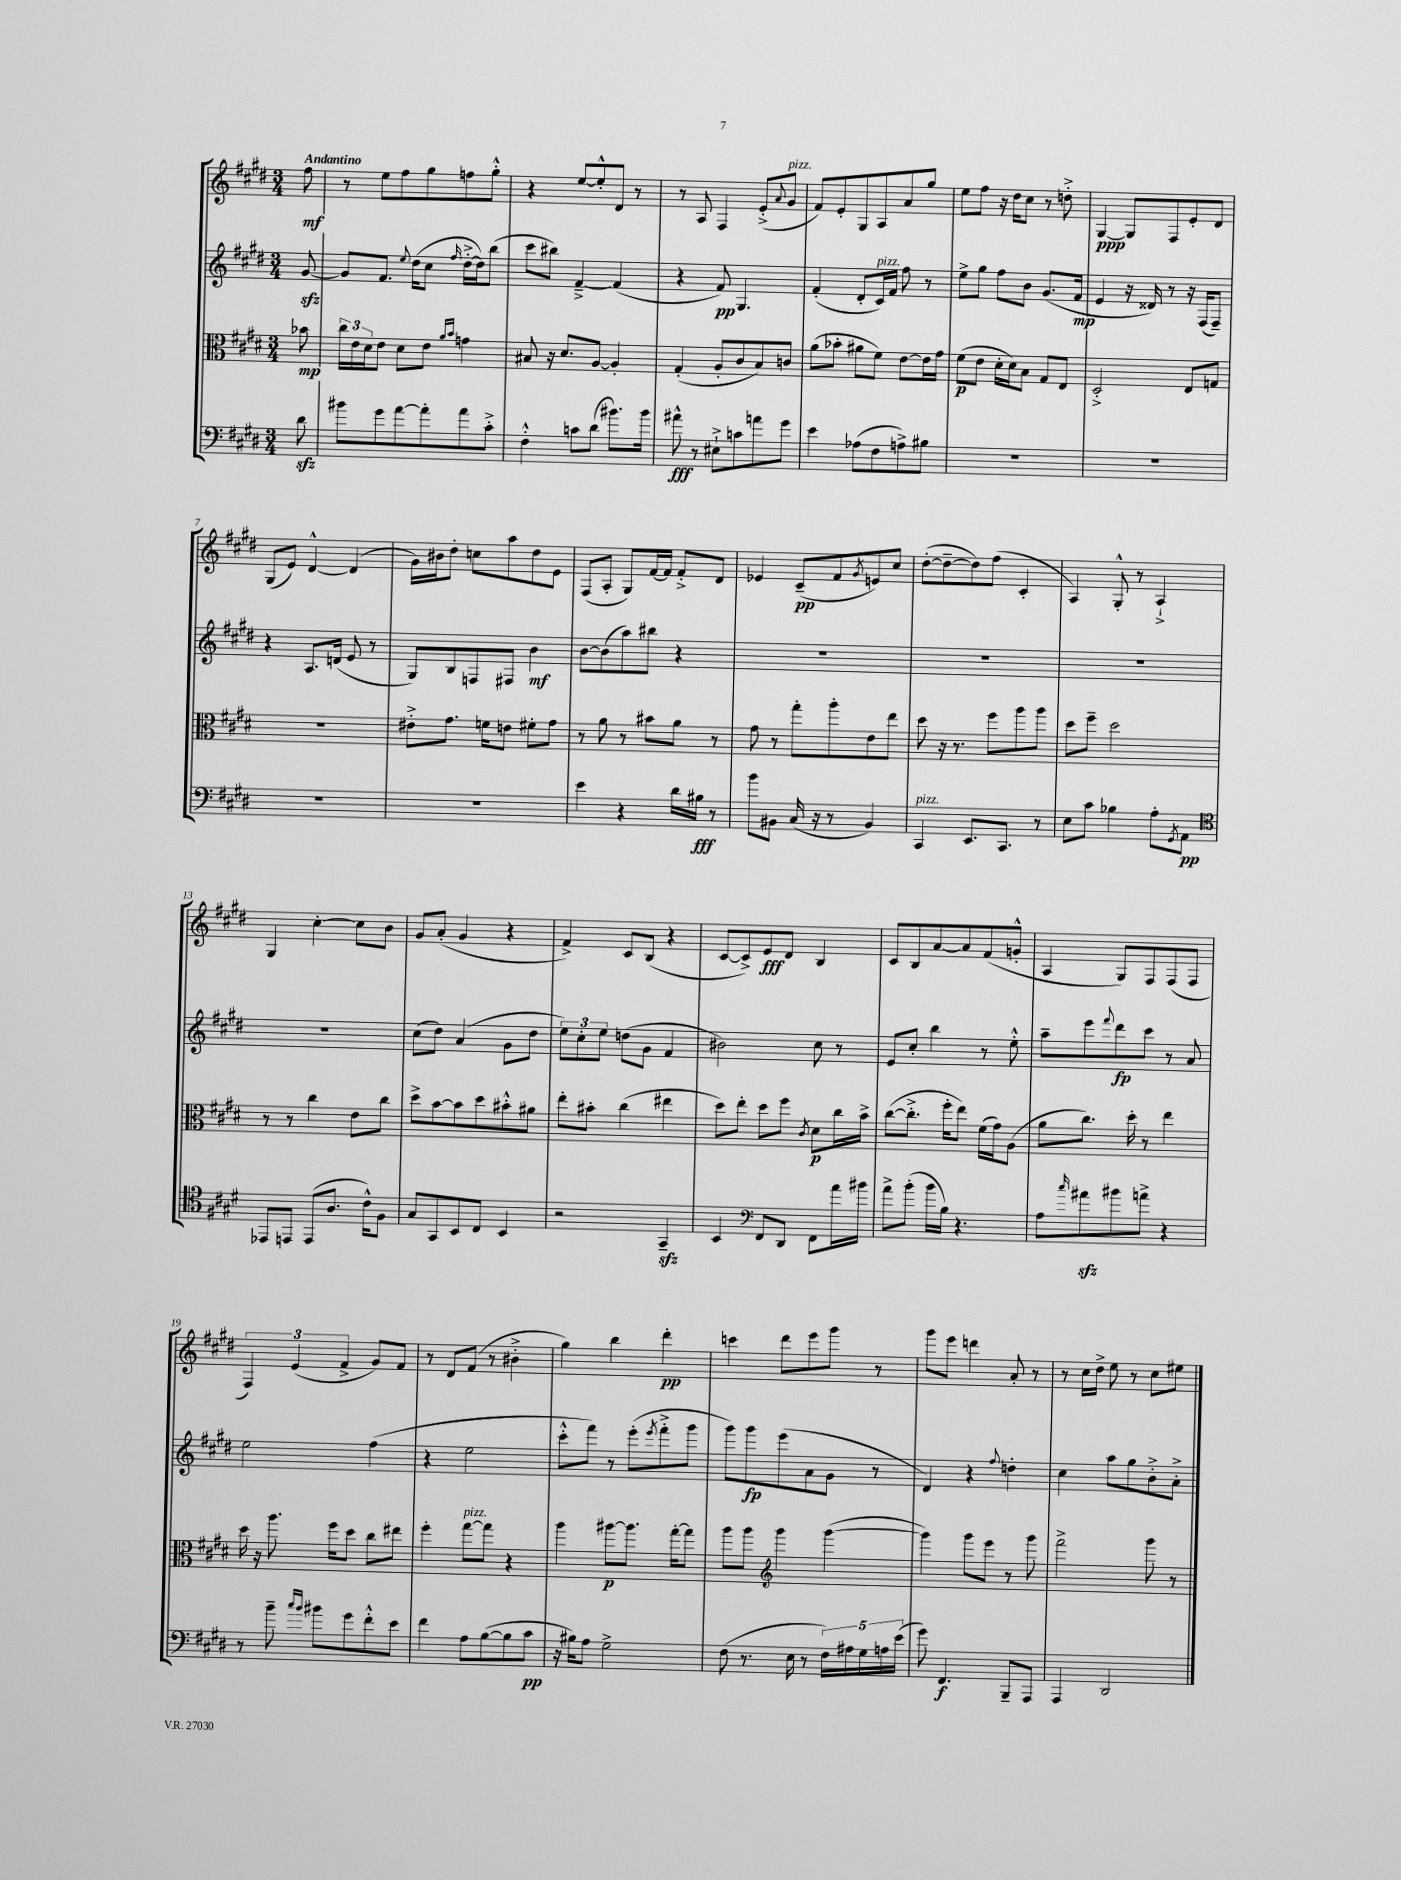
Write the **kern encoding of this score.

**kern	**kern	**kern	**kern
*staff4	*staff3	*staff2	*staff1
*clefF4	*clefC3	*clefG2	*clefG2
*k[f#c#g#d#]	*k[f#c#g#d#]	*k[f#c#g#d#]	*k[f#c#g#d#]
*M3/4	*M3/4	*M3/4	*M3/4
8d#	8b-	[8g#	8ff#
=	=	=	=
8b#	24cc#	8g#]	8r
.	24e	.	.
.	24d#	.	.
8g#	8e	8.f#	8ee
[8a	8d#	.	8ff#
.	.	8qqee	.
.	.	(16dd#	.
8a']	8e	8cc#	8gg#
.	16qqa	.	.
.	16qqb	16qqff#	.
8a	4g	[16dd#'^	8ff
.	.	16dd#])	.
8c#'^	.	(8bb	8gg#'^^
=	=	=	=
4F#'^^	8B#	8ccc#	4r
.	16r	8bb#)	.
.	8.d#	.	.
8c	.	[4f#~^	[8ee
(8d#	[8A	.	8ee'^^]
8.b#)	4A']	(4f#]	8d#
.	.	.	8r
16b#	.	.	.
=	=	=	=
8a#^^	(4G#'	4r	8r
8r	.	.	8A
8E#`^	8A'	8f#)	4F#
8c	8c#	4.G#	.
8a	8B)	.	(8e'^
.	.	.	8qqa
8g#	8c	.	8g#
=	=	=	=
4e	(8a	(4f#'	8f#)
.	8b-'	.	8e'
(8A-	8a#	8d#'	8G#
8F#	8f#)	16c#)	8A
.	.	16f#	.
8A^)	[8e	8ff#	8a
8B#	16e]	8r	8gg#
.	16g#	.	.
=	=	=	=
2.r	(8f#	8ee^	8ee
.	8e	8gg#	8ff#
.	16d#'	8ff#	16r
.	16d#)	.	16dd#
.	8B	8b	8cc#
.	8G#	(8.g#	8r
.	8E	.	8dd'^
.	.	16f#	.
=	=	=	=
2.r	2D#'^	4e	[4G#
.	.	16r	8G#]
.	.	16d##)	.
.	.	8r	8F#
.	8E	16r	8e'
.	.	(16F#	.
.	8G	8F#~)	8d#
=	=	=	=
2.r	2.r	4r	(8G#
.	.	.	8e)
.	.	8.A	[4d#^^
.	.	(16d	.
.	.	8e	(4d#]
.	.	8r	.
=	=	=	=
2.r	8e#'^	8G#)	16g#)
.	.	.	16b#
.	8.g#	8B	8dd#'
.	.	8F	8cc
.	16f	.	.
.	8e	8F#	8aa
.	8f#'	4b	8dd#
.	8g#	.	8e
=	=	=	=
4e	8r	[8b	(8F#
.	8a	(8b]	8A'
4r	8r	8aa)	8G#)
.	8b#	8bb#	[16f#
.	.	.	16f#]
16d#	8a	4r	8f#'^
16B#	.	.	.
8r	8r	.	8d#
=	=	=	=
8b	8g#	2.r	4e-
8BB#	8r	.	.
(16C#	8gg#'	.	(8c#~
16r	.	.	.
8r	8aa'	.	8f#
.	.	.	8qg#
4BB#)	8e	.	8e)
.	8ee	.	8cc#
=	=	=	=
4CC#	8dd#	2.r	([8dd#'
.	16r	.	8dd#~_
.	8.r	.	.
8.EE	.	.	8dd#])
.	8ff#	.	(8ff#
8.CC#	.	.	.
.	8aa	.	4c#'
8r	8aa	.	.
=	=	=	=
8E	8dd#	2.r	4A)
8c#	8ff#~	.	.
4B-	2dd#	.	8G#'^^
.	.	.	8r
8A'	.	.	4A`^
8qGG#	.	.	.
8AA	.	.	.
=	=	=	=
*clefC4	*	*	*
8EE-	8r	2.r	4G#
8EE	8r	.	.
(8EE	4cc#	.	[4cc#'
8.A	.	.	.
.	8e	.	8cc#]
16c#^^)	.	.	.
8F#	8cc#	.	8b
=	=	=	=
8G#	8dd#^	(8cc#	8g#
8GG#	[8b	8dd#)	(8a'
8BB	8b]	(4a	4g#
8C#	8dd#	.	.
4BB	8b#'^^	8g#	4r
.	8a#	8dd#	.
=	=	=	=
2r	8ee'	12ee)	4f#^)
.	.	12cc#'	.
.	8b#'	.	.
.	.	12ee	.
.	(4cc#	(8dd	8c#
.	.	8g#	(8B
4GG#~	4ee#	4f#	4r
=	=	=	=
4BB	8dd#)	2b#)	[8c#
.	8ee'	.	8c#^])
*clefF4	*	*	*
8FF#	8dd#	.	8e
8DD#	8ff#	.	8d#
.	8qc#	.	.
8FF#	8d#	8cc#	4B
16a	16cc#	8r	.
16b#	16b^	.	.
=	=	=	=
8a^	([8cc#	8e	8c#
(8b'	8.cc#'^]	8cc#'	8B
16b	.	4bb	[8a
16B)	16ff#'	.	.
4.r	8ee)	.	8a]
.	(16f#	8r	(8f#
.	16g#)	.	.
.	(8A	8ee'^^	8g'^^
=	=	=	=
8A	8a	8aa~	4A
16qqcc#	.	.	.
8a#	8.cc#)	8eee	.
.	.	8qqfff#	.
8b#	.	8ddd#	8G#)
.	16dd#'	.	.
8a^	8r	8ccc#	8F#
4r	4ee	8r	(8F#
.	.	8a	8F#
=	=	=	=
8r	16dd#	2ee	6F#)
.	16r	.	.
8b~	8.aa	.	.
.	.	.	(6e
16qqcc#	.	.	.
16qqb	.	.	.
8b#	.	.	.
.	16ff#	.	.
.	.	.	6f#^
8g#	8dd#	.	.
8f#'^^	8cc#	(4ff#	8g#)
8e	8ee#	.	8f#
=	=	=	=
4f#	4ff#'	4r	8r
.	.	.	8d#
8A	[8gg#	2ee	(8f#
([8B	8gg#]	.	8r
8B]	4r	.	4b#'^
8c#	.	.	.
=	=	=	=
16r	4aa	8ccc#'^^	4gg#)
16B#)	.	.	.
8A	.	8fff#)	.
2G#^	[8aa#	8r	4bb
.	8.aa#]	(8eee'	.
.	.	8qeee	.
.	.	8fff#'^	4ddd#'
.	[16gg#'	.	.
.	8gg#]	8ggg#	.
=	=	=	=
(8F#	8aa	8ggg#)	4ccc
8.r	8aa	8ggg#	.
*	*clefG2	*	*
.	4ggg#	(8eee	8ddd#
16E	.	.	.
8r	.	8a	8eee
20F#)	([4ggg#	8g#	8ggg#
20A#	.	.	.
20G#	.	.	.
.	.	8r	8r
20A	.	.	.
(20e	.	.	.
=	=	=	=
8g#)	4ggg#])	4d#)	8ggg#
4.FF#	.	.	8eee
.	8ggg#	4r	4ddd
.	8eee	.	.
.	.	8qqff#	.
8BBB~	8r	4dd'	8a'
8AAA	8ggg#	.	8r
=	=	=	=
4AAA	2fff#^	4cc#	8r
.	.	.	16cc#
.	.	.	16dd#^
2DD#	.	8aa	8ee
.	.	8gg#	8r
.	8ggg#	8b'^	8cc#
.	8r	8a'^	8ee#
==	==	==	==
*-	*-	*-	*-
